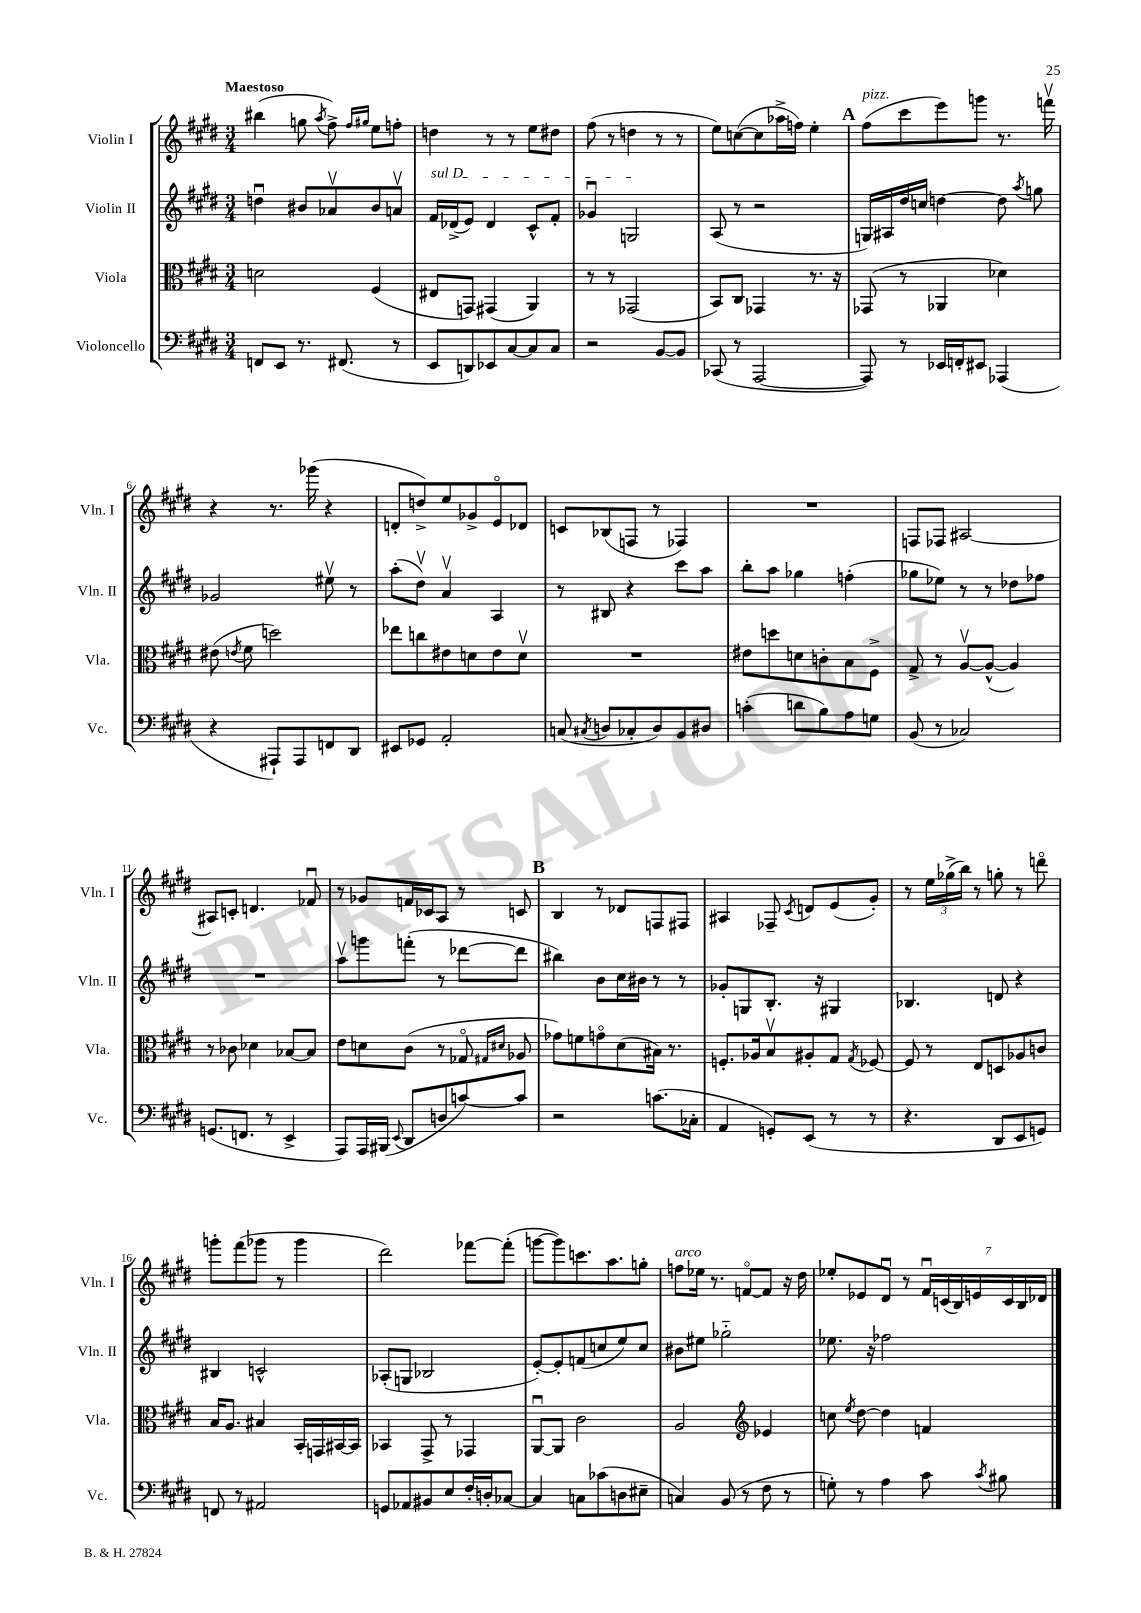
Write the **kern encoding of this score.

**kern	**kern	**kern	**kern
*staff4	*staff3	*staff2	*staff1
*clefF4	*clefC3	*clefG2	*clefG2
*k[f#c#g#d#]	*k[f#c#g#d#]	*k[f#c#g#d#]	*k[f#c#g#d#]
*M3/4	*M3/4	*M3/4	*M3/4
8FF/L	2d\	4ddu\	(4bb#\
8EE/J	.	.	.
8.r	.	8b#/L	8gg\
.	.	.	8qaa/
.	.	8a-v/	8ff#^\)
(8.FF#/	.	.	.
.	.	.	16qqff#/LL
.	.	.	16qqgg#/JJ
.	(4F#/	8b#/	8ee\L
8r	.	8av/J	8ff'\J
=	=	=	=
8EE/L	8E#/L	16f#/LL	4dd\
.	.	(16d-^/J	.
8DD/)	8GG/J)	8e/J)	.
8EE-/	(4GG#/	4d-/	8r
[8C#/	.	.	8r
8C#/]	4AA/)	8c#^^/L	8ee\L
8C#/J	.	8f#'/J	8dd#\J
=	=	=	=
2r	8r	4g-u/	(8ff#\
.	8r	.	8r
.	(2GG-/	2G/	4dd\
[8BB/L	.	.	8r
8BB/]J	.	.	8r
=	=	=	=
(8CC-/	8BB/L)	(8A/	8ee\L)
8r	8C#/J	8r	([8cc\
[2AAA/	4GG-/	2r	8cc\]
.	.	.	16aa-^\L
.	.	.	16ff\JJ)
.	8.r	.	4ee'\
.	16r	.	.
=	=	=	=
8AAA/])	(8GG-/	16G/LL)	(8ff#\L
.	.	16A#/	.
8r	8r	16dd#/	8ccc#\
.	.	16cc/JJ	.
16EE-/LL	4AA-/	[4dd\	8eee\)
16FF'/J	.	.	.
8EE#/J	.	.	8ggg\J
(4AAA-/	4d-\)	8dd\]	8.r
.	.	8qaa/	.
.	.	8gg\	.
.	.	.	16fffv\
=	=	=	=
4r	(8e#\	2g-/	4r
.	8qe/	.	.
.	8f#\	.	.
8AAA#`/L)	2dd\)	.	8.r
8AAA#/	.	.	.
.	.	.	(16ggg-\
8FF/	.	8ee#v\	4r
8DD#/J	.	8r	.
=	=	=	=
8EE#/L	8ee-\L	(8aa'\L	8d'/L
8GG-/J	8cc\	8dd#v\J)	8dd^/)
2AA'/	8e#\	4av/	8ee/
.	8d\	.	8g-^/
.	8e#\	4A/	8eo/
.	8dv\J	.	8d-/J
=	=	=	=
(8C/	2.r	8r	8c/L
8qC#/	.	.	.
8D/L	.	8B#/	(8B-/
8C-'/	.	4r	8F/J
8D/)	.	.	8r
8BB/	.	8ccc#\L	4F-/)
8D#/J	.	8aa\J	.
=	=	=	=
(4c'\	8e#\L	8bb'\L	2.r
.	8dd\	8aa\J	.
8d\L	8d\	4gg-\	.
8B\)	8c'\	.	.
8A\	8B\	(4ff'\	.
8G\J	8F#^\J	.	.
=	=	=	=
(8BB/	8G#^/	8gg-\L	8F/L
8r	8r	8ee-\J)	8F-/J
2C-/)	[8Av/L	8r	[2A#/
.	(8A^^/_J	8r	.
.	4A/])	8dd-\L	.
.	.	8ff-\J	.
=	=	=	=
(8.GG/L	8r	2.r	8A#/]L
.	8c-\	.	8c'/J
8.FF/J	.	.	.
.	4d-\	.	4.d/
8r	.	.	.
4EE^/	[8B-/L	.	.
.	8B-/]J	.	8f-u/
=	=	=	=
8AAA/L)	8e\L	8aav\L	8r
16AAA/L	8d\	8ggg\	8g-/L
(16BBB#/JJ	.	.	.
8qqEE/	.	.	.
8DD#/L	(8c#\J	(8fff'\J	16f/L
.	.	.	16c-/J
8D/	8r	8r	8A/J
[8c/)	8G-o/	[8ddd-\L	8r
.	16qqG#/LL	.	.
.	16qqd#/JJ	.	.
8c/]J	8A-/	8ddd-\]J	8c/
=	=	=	=
2r	8g-\L)	4bb#\)	4B/
.	8f\	.	.
.	8go\	8b\L	8r
.	(8d#\	16cc#\L	8d-/L
.	.	16b#\JJ	.
(8.c\L	16B#\Jk)	8r	8F/
.	8.r	.	.
.	.	8r	8F#/J
16C-'\Jk	.	.	.
=	=	=	=
4AA/	8.F'/L	8g-'/L	4A#/
.	.	8G/	.
.	16A-/k	.	.
8GG'/L)	8Bv/	8.B'/J	8F-~/
.	.	.	8qc#/
(8EE/J	8A#'/	.	8d/L
.	.	16r	.
8r	8G#/J	4G#/	(8e/
.	8qG#/	.	.
8r	[8F-/	.	8g#'/J)
=	=	=	=
4.r	8F-/]	4.B-/	8r
.	8r	.	24ee\LL
.	.	.	(24gg-^\
.	.	.	24bb\JJ)
.	8E/L	.	8r
8DD#/L	8D/	8d/	8gg'\
8EE/	8A-/	4r	8r
8GG/J)	8c/J	.	8dddo\
=	=	=	=
8FF/	16B/LK	4B#/	8ggg'\L
.	8.A/J	.	.
8r	.	.	(8fff#\
2AA#/	4B#/	2c^^/	8ggg-\J
.	.	.	8r
.	16BB'/LL	.	4ggg-\
.	16GG/	.	.
.	[16BB#/	.	.
.	16BB#/]JJ	.	.
=	=	=	=
8GG/L	4BB-/	(8A-'/L	2ddd#\)
8AA-/	.	8G/J	.
8BB#/	8GG#^/	2B-/	.
8E/	8r	.	.
16F#'/L	4GG-/	.	[8fff-\L
16D'/J	.	.	.
[8C-/J	.	.	(8fff-'\]J
=	=	=	=
4C-/]	[8AAu/L	[8e'/L)	[8ggg\L
.	8AA/]J	8e'/]	8ggg\])
8C\L	2c#\	(8f/	8.ccc\
(8c-\	.	8cc/	.
.	.	.	8.aa\
8D\	.	8ee/)	.
8E#~\J	.	8cc/J	8gg'\J
=	=	=	=
4C/)	2A/	8b#\L	8ff\L
.	.	8ee#\J	16ee-\Jk
.	.	.	8.r
(8BB/	.	2gg-'~\	.
8r	.	.	[8fo/L
*	*clefG2	*	*
8F#\	4e-/	.	8f/]J
8r	.	.	16r
.	.	.	16dd#\
=	=	=	=
8G'\)	8cc\	8.ee-\	8ee-'/L
.	8qee/	.	.
8r	[8dd#\	.	8e-/
.	.	16r	.
4A\	4dd#\]	2ff-\	8d#u/J
.	.	.	8r
8c#\	4f/	.	28f#u/LL
.	.	.	(28c/
.	.	.	28B/)
.	.	.	28e/
8qc#/	.	.	.
8B#\	.	.	.
.	.	.	28c/
.	.	.	28B/
.	.	.	28d-/JJ
==	==	==	==
*-	*-	*-	*-
